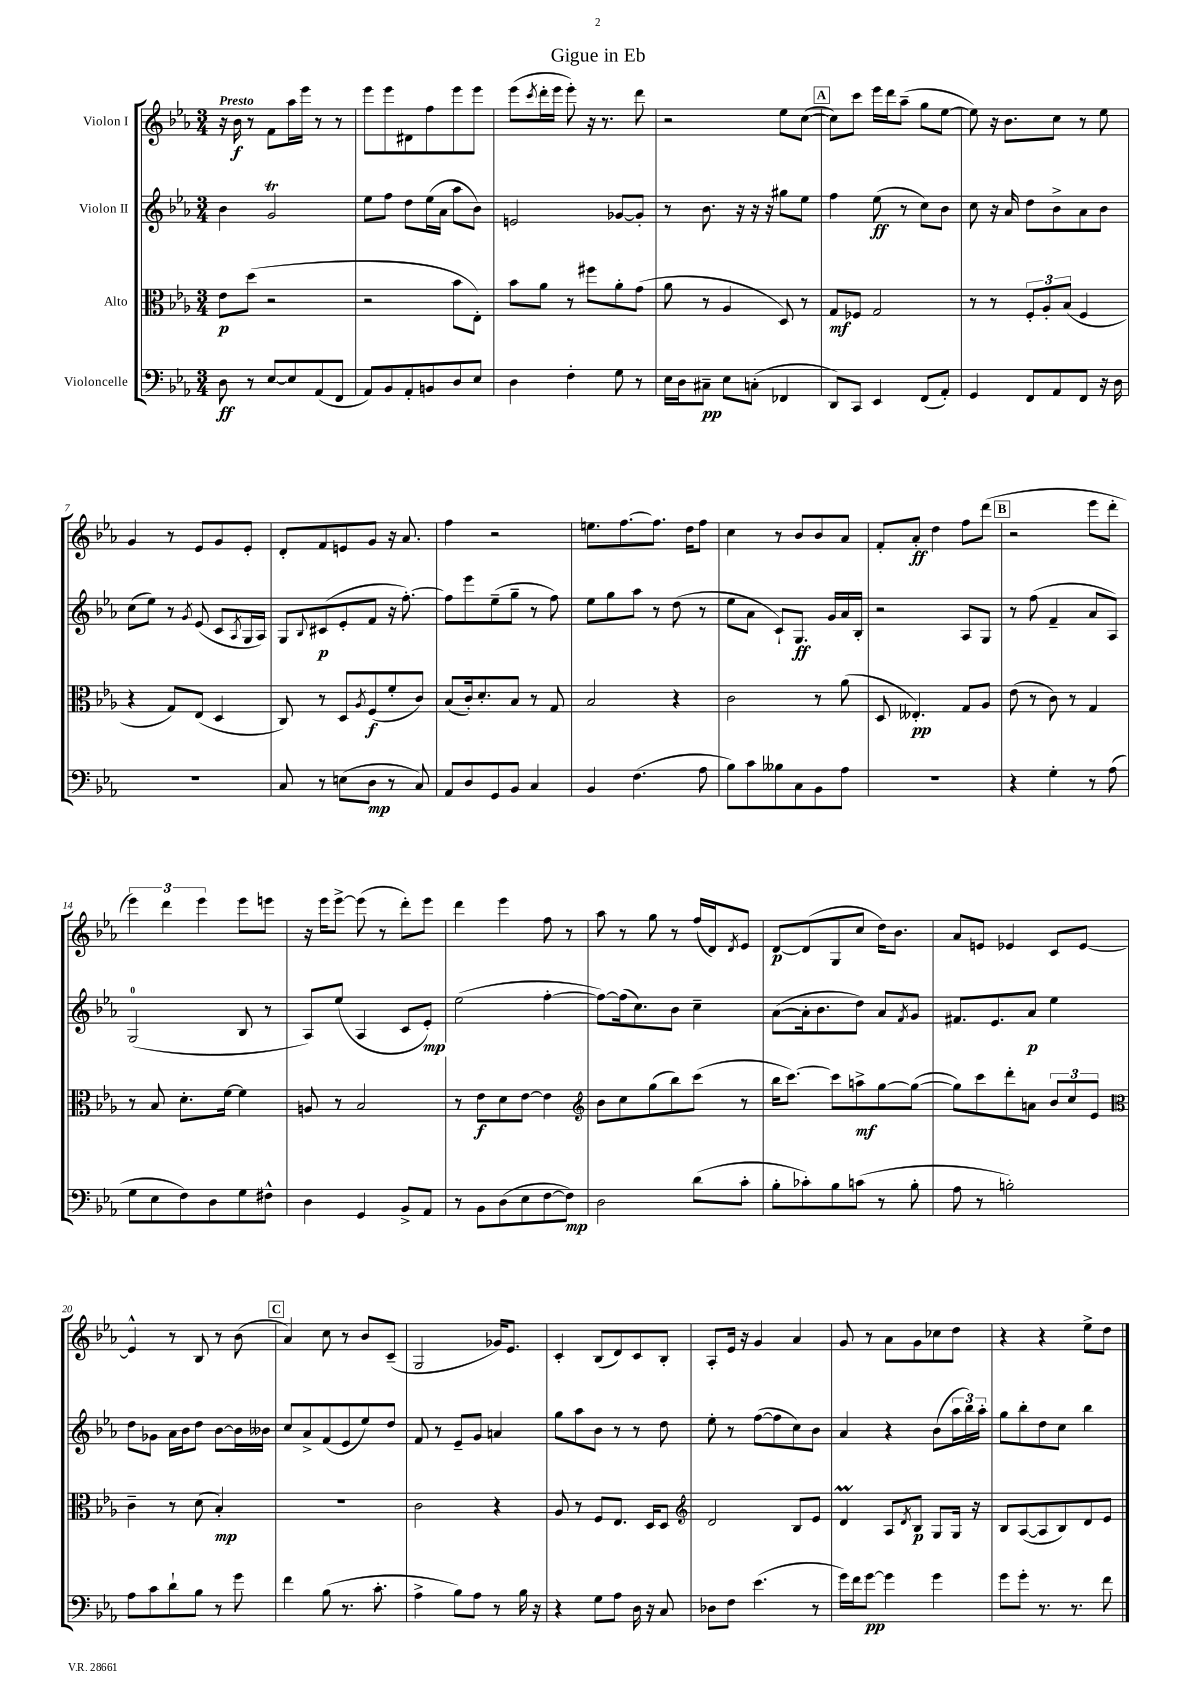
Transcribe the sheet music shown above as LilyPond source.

\header { title = "Gigue in Eb" }
<<
\new StaffGroup <<
\new Staff = "s0" \with { instrumentName = "Violon I" } {
    \clef treble \key ees \major \numericTimeSignature \time 3/4 \tempo "Presto"
    r16 bes'16\f r8 f'8 aes''16 ees'''16 r8 r8 |
    ees'''8 ees'''8 dis'8 f''8 ees'''8 ees'''8 |
    ees'''8( \acciaccatura { c'''8 } d'''16-. ees'''16 ees'''8-.) r16 r8. d'''8 |
    r2 ees''8 c''8~( |
    \mark \markup { \box "A" } c''8) c'''8 ees'''16 d'''16 aes''8--( g''8 ees''8~ |
    ees''8) r16 bes'8. c''8 r8 ees''8 |
    g'4 r8 ees'8 g'8 ees'8-. |
    d'8-. f'8 e'8 g'8 r16 aes'8. |
    f''4 r2 |
    e''8. f''8.~ f''8. d''16 f''8 |
    c''4 r8 bes'8 bes'8 aes'8 |
    f'8-. aes'8-.\ff d''4 f''8 d'''8( |
    \mark \markup { \box "B" } r2 ees'''8 d'''8-. |
    \tuplet 3/2 { ees'''4) d'''4 ees'''4 } ees'''8 e'''8 |
    r16 ees'''16 ees'''8~-> ees'''8( r8 d'''8-.) ees'''8 |
    d'''4 ees'''4 f''8 r8 |
    aes''8 r8 g''8 r8 f''16( d'16) \acciaccatura { d'8 } ees'8 |
    d'8~\p d'8( g8 c''8 d''16) bes'8. |
    aes'8 e'8 ees'4 c'8 ees'8~ |
    ees'4-^ r8 bes8 r8 bes'8( |
    \mark \markup { \box "C" } aes'4) c''8 r8 bes'8 c'8--( |
    g2 ges'16) ees'8. |
    c'4-. bes8( d'8) c'8 bes8-. |
    aes8-. ees'16 r16 g'4 aes'4 |
    g'8 r8 aes'8 g'8 ces''8 d''8 |
    r4 r4 ees''8-> d''8 \bar "|." |
}
\new Staff = "s1" \with { instrumentName = "Violon II" } {
    \clef treble \key ees \major \numericTimeSignature \time 3/4
    bes'4 g'2\trill |
    ees''8 f''8 d''8 ees''16( aes'16 aes''8 bes'8) |
    e'2 ges'8~ ges'8-. |
    r8 bes'8. r16 r16 r16 gis''8 ees''8 |
    \mark \markup { \box "A" } f''4 ees''8\ff( r8 c''8) bes'8 |
    c''8 r16 aes'16 d''8 bes'8-> aes'8 bes'8 |
    c''8( ees''8) r8 \acciaccatura { g'8 } ees'8( c'8 \acciaccatura { aes8 } g16 aes16) |
    g8 \appoggiatura { bes8 } cis'8\p( ees'8-. f'8 r16 f''8.~-.) |
    f''8 ees'''8 ees''8--( g''8-- r8 f''8) |
    ees''8 g''8 aes''8 r8 d''8( r8 |
    ees''8 aes'8 c'8-!) g8.\ff g'16 aes'16 bes16-. |
    r2 aes8 g8 |
    \mark \markup { \box "B" } r8 f''8( f'4-- aes'8 aes8) |
    g2-0( bes8 r8 |
    aes8) ees''8( aes4 c'8 ees'8-.\mp) |
    ees''2( f''4~-. |
    f''8~) f''16( c''8.) bes'8 c''4-- |
    aes'8~( aes'16-. bes'8. d''8) aes'8 \acciaccatura { f'8 } g'8 |
    fis'8. ees'8. aes'8\p ees''4 |
    d''8 ges'8 aes'16 bes'16 d''8 bes'8~ bes'16 beses'16 |
    \mark \markup { \box "C" } c''8 aes'8-> f'8( ees'8 ees''8) d''8 |
    f'8 r8 ees'8-- g'8 a'4 |
    g''8 aes''8 bes'8 r8 r8 d''8 |
    ees''8-. r8 f''8~( f''8 c''8) bes'8 |
    aes'4 r4 bes'8( \tuplet 3/2 { aes''16 bes''16) aes''16-. } |
    g''8 bes''8-. d''8 c''8 bes''4 \bar "|." |
}
\new Staff = "s2" \with { instrumentName = "Alto" } {
    \clef alto \key ees \major \numericTimeSignature \time 3/4
    ees'8\p d''8( r2 |
    r2 bes'8 ees8-.) |
    bes'8 aes'8 r8 fis''8 aes'8-. g'8( |
    aes'8 r8 aes4 d8) r8 |
    \mark \markup { \box "A" } g8\mf fes8 g2 |
    r8 r8 \tuplet 3/2 { f8-. aes8-. bes8( } f4 |
    r4 g8) ees8( d4 |
    c8) r8 d8 \acciaccatura { aes8 } f8\f( f'8-. c'8) |
    bes8( c'16-.) d'8.-. bes8 r8 g8 |
    bes2 r4 |
    c'2 r8 aes'8( |
    d8 eeses4.-.\pp) g8 aes8 |
    \mark \markup { \box "B" } ees'8( r8 c'8) r8 g4 |
    r8 bes8 d'8.-. f'16~ f'4 |
    a8 r8 bes2 |
    r8 ees'8\f d'8 ees'8~ ees'4 |
    \clef treble bes'8 c''8 g''8( bes''8) c'''8( r8 |
    bes''16 c'''8.~) c'''8 a''8->\mf g''8~ g''8~( |
    g''8) c'''8 d'''8-. a'8 \tuplet 3/2 { bes'8 c''8 ees'8 } |
    \clef alto c'4-- r8 d'8( bes4-.\mp) |
    \mark \markup { \box "C" } R2. |
    c'2 r4 |
    aes8 r8 f8 ees8. d16 d8 |
    \clef treble d'2 bes8 ees'8 |
    d'4\prall aes8 \acciaccatura { d'8 } bes8\p g8 g16 r16 |
    bes8 aes8~( aes8 bes8) d'8 ees'8 \bar "|." |
}
\new Staff = "s3" \with { instrumentName = "Violoncelle" } {
    \clef bass \key ees \major \numericTimeSignature \time 3/4
    d8\ff r8 ees8~ ees8 aes,8( f,8 |
    aes,8) bes,8 aes,8-. b,8 d8 ees8 |
    d4 f4-. g8 r8 |
    ees16 d16 cis8--\pp ees8 c8-.( fes,4 |
    \mark \markup { \box "A" } d,8) c,8 ees,4 f,8( aes,8-.) |
    g,4 f,8 aes,8 f,8 r16 d16 |
    R2. |
    c8 r8 e8( d8\mp r8 c8) |
    aes,8 d8 g,8 bes,8 c4 |
    bes,4 f4.( aes8 |
    bes8) c'8 beses8 c8 bes,8 aes8 |
    R2. |
    \mark \markup { \box "B" } r4 g4-. r8 aes8( |
    g8 ees8 f8) d8 g8 fis8-^ |
    d4 g,4 bes,8-> aes,8 |
    r8 bes,8 d8( ees8 f8~ f8\mp) |
    d2 d'8( c'8-. |
    bes8-. ces'8-.) bes8 c'8( r8 bes8-. |
    aes8 r8 b2-.) |
    aes8 c'8 d'8-! bes8 r8 g'8 |
    \mark \markup { \box "C" } f'4 bes8( r8. c'8.-. |
    aes4-> bes8) aes8 r8 bes16 r16 |
    r4 g8 aes8 d16 r16 c8 |
    des8 f8 ees'4.( r8 |
    g'16) f'16 g'8~\pp g'4 g'4 |
    g'8 g'8-. r8. r8. f'8 \bar "|." |
}
>>
>>
